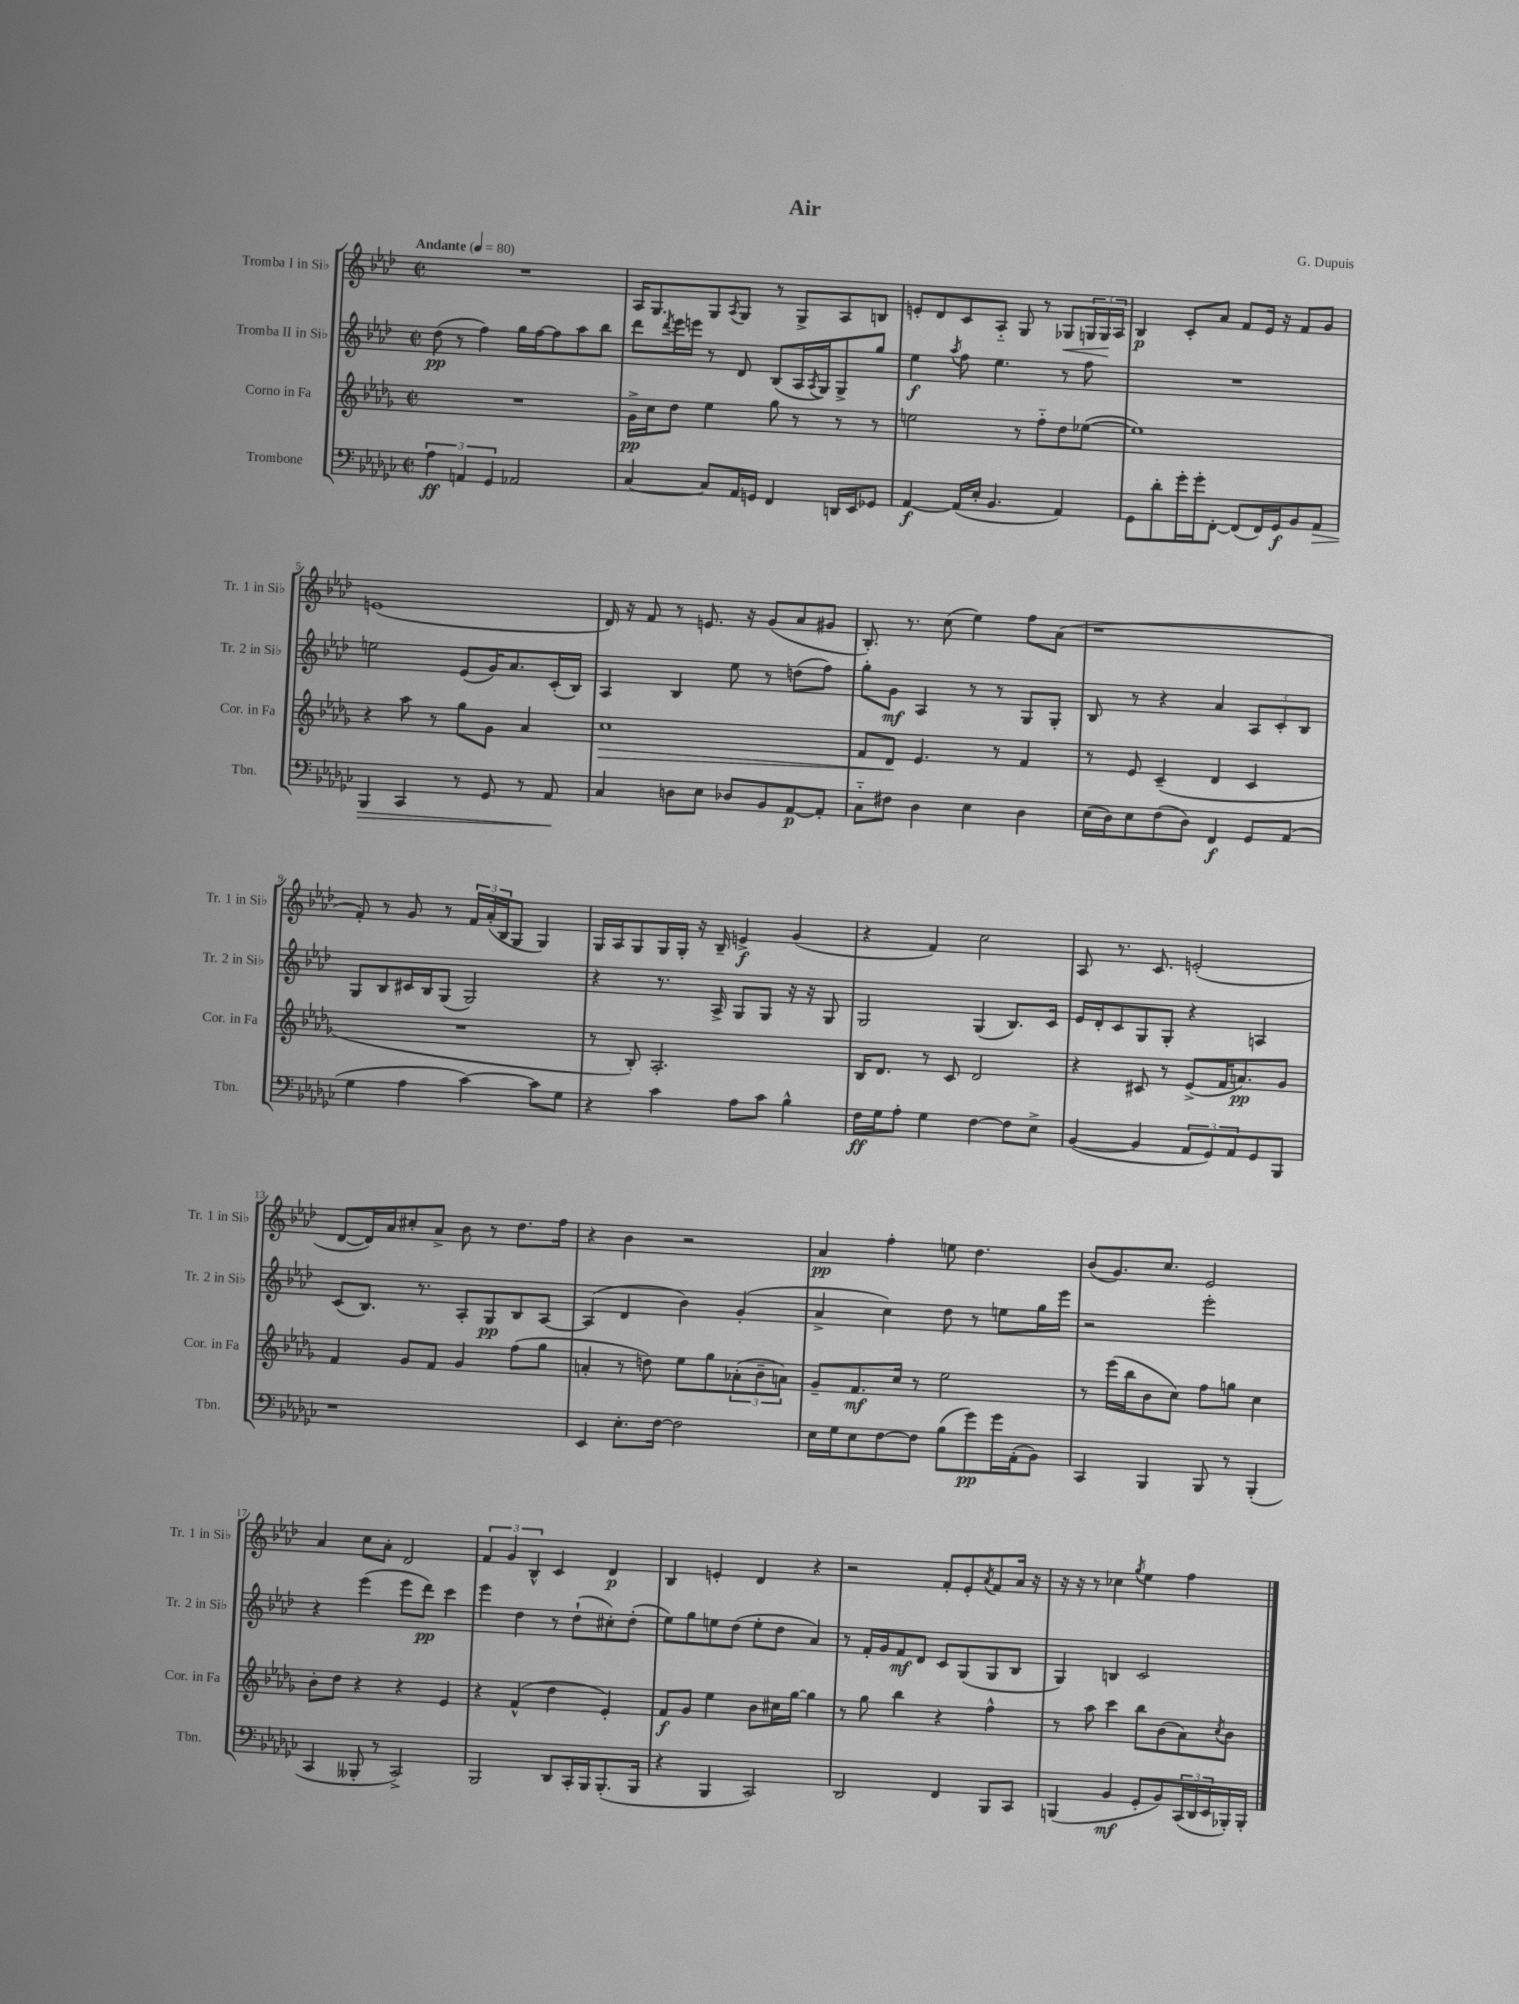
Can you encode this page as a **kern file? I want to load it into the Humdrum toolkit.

**kern	**kern	**kern	**kern
*staff4	*staff3	*staff2	*staff1
*clefF4	*clefG2	*clefG2	*clefG2
*k[b-e-a-d-g-c-]	*k[b-e-a-d-g-]	*k[b-e-a-d-]	*k[b-e-a-d-]
*M2/2	*M2/2	*M2/2	*M2/2
*met(c|)	*met(c|)	*met(c|)	*met(c|)
*MM80	*MM80	*MM80	*MM80
6A-	1r	(8dd-	1r
.	.	8r	.
6AA	.	.	.
.	.	4ff)	.
6GG-	.	.	.
2AA-	.	16gg	.
.	.	[16ff	.
.	.	8ff]	.
.	.	8aa-	.
.	.	8bb-	.
=	=	=	=
[4C-	16g-^	8ddd-	16A-
.	16cc	.	8.G
.	.	8qddd-	.
.	8dd-	16eee-	.
.	.	16eee	.
8C-]	4ee-	8r	8G
.	.	.	8qA-
16AA-	.	8d-	8G
16GG	.	.	.
4FF	8gg-	(8B-	8r
.	8r	16A-	8G^
.	.	8qA-	.
.	.	16G)	.
16DD	8r	8G^	8A-
16EE-	.	.	.
8GG-	8r	8gg	8B
=	=	=	=
[4AA-	2ee	4ee-	8e'
.	.	.	8d-
.	.	8qaa-	.
(16AA-]	.	8ff	8c
16E-'	.	.	.
4.BB-	.	4.ee-	8A-'~
.	8r	.	8G
.	8ff'~	.	8r
4AA-)	8dd-	8r	8G-
.	([8ee-	8ff	24G
.	.	.	24G
.	.	.	24A-
=	=	=	=
8GG-	1ee-])	1r	4B-
8d-'	.	.	.
16g-'	.	.	8c'
16g-'	.	.	.
[8FF'	.	.	8a-
(8FF]	.	.	8f
16FF)	.	.	16e-
16GG-	.	.	16r
8BB-	.	.	8f
8AA-	.	.	8g
=	=	=	=
4BBB-	4r	2ee	(1e
4CC-	8aa-	.	.
.	8r	.	.
8r	8gg-	(8e-	.
8GG-	8g-	16g)	.
.	.	8.a-	.
8r	4a-	.	.
8AA-	.	(16c'	.
.	.	16B-)	.
=	=	=	=
4C-	1cc	4A-	16d-)
.	.	.	16r
.	.	.	8f
8D	.	4B-	8r
8E-	.	.	8.e
8D-	.	8ee-	.
.	.	.	16r
8BB-	.	8r	(8g
[8AA-	.	(8dd	8a-
8AA-']	.	8ff)	8g#
=	=	=	=
8C-'~	8f	8gg'	8.B-')
8F#	8d-	8g	.
.	.	.	8.r
4D-	4.e-	4A-	.
.	.	.	(8cc
4E-	.	8r	4ee-)
.	8r	8r	.
4D-	4f	8G	8ff
.	.	8G'	(8a-
=	=	=	=
(16E-	8r	8B-	1r
16D-)	.	.	.
8E-	8e-	8r	.
(8F	(4c~	4r	.
8D-)	.	.	.
4FF	4d-	4a-	.
8GG-	4c	12A-	.
.	.	12c'	.
(8AA-	.	.	.
.	.	12B-	.
=	=	=	=
4G-	1r	8G	8f')
.	.	8B-	8r
4A-	.	16c#	8g
.	.	16B-	.
.	.	(8G	8r
[4c-)	.	2G)	24f
.	.	.	(24a-'
.	.	.	24B-
.	.	.	8G
8c-]	.	.	4G)
8G-	.	.	.
=	=	=	=
4r	8r	4r	16G
.	.	.	16A-
.	8B-')	.	8G
4c-	2.A-'	8.r	16G
.	.	.	16G'
.	.	.	16r
.	.	16A-^	16B-~
8A-	.	8G	4e^
8c-	.	8G	.
4B-^^	.	16r	(4g
.	.	16r	.
.	.	8G	.
=	=	=	=
16F	16B-	2G	4r
16G-	8.d-	.	.
8A-'	.	.	.
4G-	8r	.	4f)
.	8c	.	.
[4F	2d-	(4G	2cc
8F]	.	8.B-)	.
8E-^	.	.	.
.	.	16c	.
=	=	=	=
([4BB-	4r	16e-	8A-
.	.	16d-'	.
.	.	8c	8.r
4BB-]	8c#	8G	.
.	.	.	8.c
.	8r	8G'	.
12AA-	(8e-^	4r	(2e'
12GG-)	.	.	.
.	16f	.	.
12AA-	.	.	.
.	8.a)	.	.
8GG-	.	4A	.
8BBB-	8g-	.	.
=	=	=	=
1r	4f	(8c	[8d-
.	.	8.B-)	16d-])
.	.	.	16a-
.	8g-	.	8cc#'
.	.	8.r	.
.	8f	.	8a-^
.	4g-	8A-'	8b-
.	.	8G	8r
.	(8ff	8B-	8.dd-
.	8gg-	[8A-	.
.	.	.	16ff
=	=	=	=
4EE-	4a'	(4A-]	4r
8.E-'	8r	4d-	4b-
.	8dd)	.	.
[16F	.	.	.
2F]	8ee-	4b-)	2r
.	8gg-	.	.
.	(12a-'	(4g'	.
.	12b-~	.	.
.	12a)	.	.
=	=	=	=
16E-	8g-~	4a-^	4a-
16G-	.	.	.
8E-	8.f	.	.
[8F	.	4cc)	4ff'
.	16cc	.	.
8F]	8r	.	.
(8B-	2ee-	8dd-	8ee
8g-)	.	8r	4.dd-
16g-	.	8ee	.
(16AA-'	.	.	.
8BB-)	.	16gg	.
.	.	16eee-	.
=	=	=	=
4CC-	8r	2r	(8b-
.	(16eee-	.	8.g)
.	16bb-	.	.
4BBB-	8b-	.	.
.	.	.	8.cc
.	8cc)	.	.
8BBB-	8ff	2eee-'	2e-
8r	8gg	.	.
(4BBB-'	4cc	.	.
=	=	=	=
4CC-	8b-'	4r	4a-
.	8dd-	.	.
8BBB--'	4r	(4eee-	8cc
8r	.	.	8a-'
2CC-^)	4r	8eee-	2d-
.	.	8ddd-)	.
.	4e-	4ccc	.
=	=	=	=
2BBB-	4r	4eee-	6f
.	.	.	6g
.	(4f^^	4dd-	.
.	.	.	6B-^^
8DD-	4dd-	8r	4c
16CC-'	.	(8dd-`	.
16BBB-	.	.	.
(8.BBB-'	4e-')	8cc#')	4d-
.	.	(8dd-'	.
16BBB-	.	.	.
=	=	=	=
4r	8f	8ee-)	4B-
.	8g-	8gg	.
4BBB-	4ee-	8ee	4e'
.	.	(8dd-	.
2CC-)	8b-	8ee'	4d-
.	16cc#	8dd-	.
.	[16gg-	.	.
.	4gg-]	4a-)	4r
=	=	=	=
2DD-	8r	8r	2r
.	8gg-	16f'	.
.	.	16g	.
.	4bb-	8f	.
.	.	8d-	.
4FF	4r	8c	8f'
.	.	(8G	8e-'
.	.	.	8qa-
8BBB-	4ff^^	8G	8f
8CC-	.	8B-	16a-
.	.	.	16r
=	=	=	=
(4BBB	8r	4G)	16r
.	.	.	16r
.	8aa-	.	8r
4BB-	4ccc	4B	4cc-
.	.	.	8qgg
8GG-'	8bb-	2c	4ee-
8BB-)	(8b-	.	.
(24CC-	8a-)	.	4ff
24DD-	.	.	.
24EE-	.	.	.
.	8qcc	.	.
16BBB-')	8b-	.	.
16BBB-'	.	.	.
==	==	==	==
*-	*-	*-	*-
